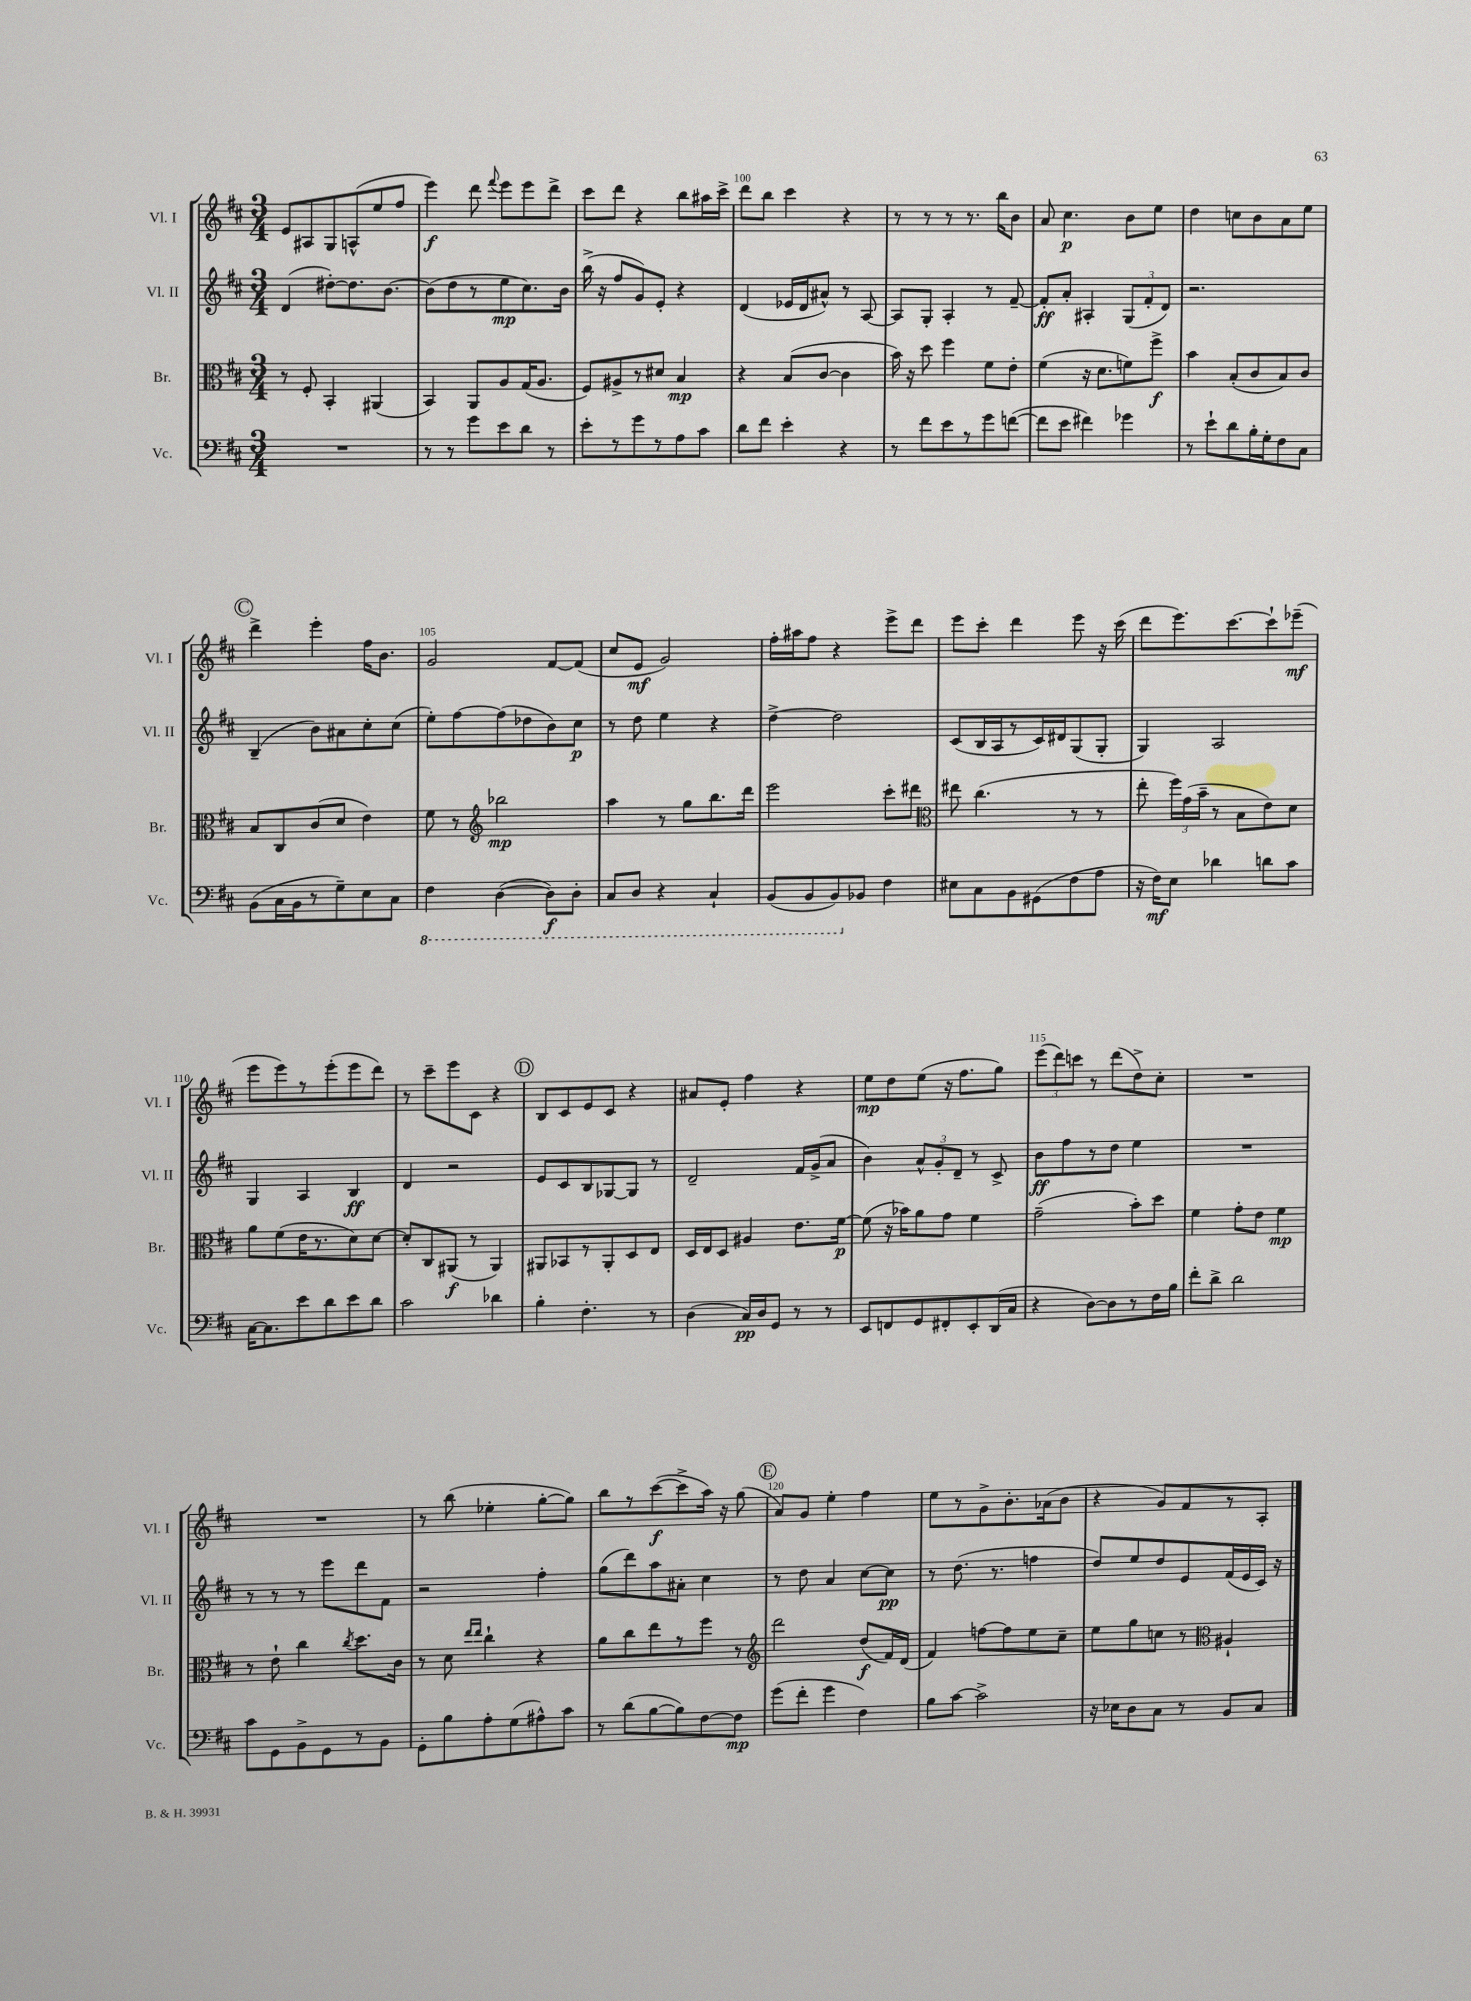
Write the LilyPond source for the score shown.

<<
\new StaffGroup <<
\new Staff = "s0" \with { instrumentName = "Vl. I" shortInstrumentName = "Vl. I" } {
    \clef treble \key d \major \numericTimeSignature \time 3/4
    \autoBeamOff e'8[ ais8 g8 a8-^( e''8 fis''8] |
    e'''4\f) d'''8 \appoggiatura { fis'''8 } e'''8[ e'''8 d'''8]-> |
    cis'''8[ d'''8] r4 b''8[ ais''16 cis'''16]-> |
    d'''8[ b''8] cis'''4 r4 |
    r8 r8 r8 r8. b''16[ b'8] |
    a'8 cis''4.\p b'8[ e''8] |
    d''4 c''8[ b'8 a'8 e''8] |
    \mark \markup { \circle "C" } d'''4-> e'''4-. fis''16[ b'8.] |
    g'2 fis'8[~ fis'8]( |
    cis''8[ e'8]\mf g'2) |
    fis''16[-. ais''16 fis''8] r4 e'''8[-> d'''8] |
    e'''8[ cis'''8]-. d'''4 e'''8 r16 cis'''16( |
    d'''8[ e'''8.) cis'''8.~ cis'''8-! ees'''8]--\mf( |
    e'''8[ e'''8) r8 e'''8-.( e'''8 d'''8]) |
    r8 cis'''8[-- e'''8 cis'8] r4 |
    \mark \markup { \circle "D" } b8[ cis'8 e'8 cis'8] r4 |
    ais'8[ e'8]-. fis''4 r4 |
    e''8[\mp d''8 e''8]( r16 fis''8.[ g''8]) |
    \tuplet 3/2 { e'''8[( d'''8) c'''8] } r8 d'''8[( d''8->) cis''8]-. |
    R2. |
    R2. |
    r8 b''8( ees''4-. g''8[~-. g''8]) |
    b''8[ r8 cis'''8~\f( cis'''8-> a''16]) r16 g''8( |
    \mark \markup { \circle "E" } a'8[) g'8] e''4-. fis''4 |
    e''8[ r8 g'8-> b'8.-. aes'16( b'8] |
    r4 g'8[) fis'8 r8 a8]-. \bar "|." |
}
\new Staff = "s1" \with { instrumentName = "Vl. II" shortInstrumentName = "Vl. II" } {
    \clef treble \key d \major \numericTimeSignature \time 3/4
    \autoBeamOff d'4( dis''8[~-.) dis''8. b'8.]~ |
    b'8[( d''8 r8 e''8\mp cis''8.) b'16] |
    b''16->( r16 fis''8[ g'8) e'8]-. r4 |
    d'4( ees'16[ d'16 ais'8]-^) r8 a8~ |
    a8[ g8]-. a4-. r8 fis'8~-- |
    fis'8[-.\ff a'8]-. ais4-. \tuplet 3/2 { g8[( fis'8-. d'8]) } |
    r2. |
    \mark \markup { \circle "C" } b4--( b'8[) ais'8 cis''8-. cis''8]( |
    e''8[-.) fis''8~ fis''8( des''8 b'8) cis''8]\p |
    r8 d''8 e''4 r4 |
    d''4~-> d''2 |
    cis'8[( b16 a16 r8 cis'16) dis'16 g8( g8]-. |
    g4) a2 |
    g4 a4 b4\ff |
    d'4 r2 |
    \mark \markup { \circle "D" } e'8[ cis'8 b8 ges8~ ges8] r8 |
    d'2-- fis'16[ g'16->( a'8] |
    b'4) \tuplet 3/2 { a'8[-^ g'8-. d'8]-- } r8 cis'8-> |
    b'8[\ff fis''8 r8 d''8] e''4 |
    R2. |
    r8 r8 r8 e'''8[ d'''8 fis'8] |
    r2 fis''4-. |
    g''8[( d'''8) a''8 ais'8]-. cis''4 |
    \mark \markup { \circle "E" } r8 d''8 a'4 cis''8[~ cis''8]\pp |
    r8 d''8.( r8. f''4 |
    d''8[) e''8 d''8 e'8 fis'16( e'16 cis'16]) r16 \bar "|." |
}
\new Staff = "s2" \with { instrumentName = "Br." shortInstrumentName = "Br." } {
    \clef alto \key d \major \numericTimeSignature \time 3/4
    \autoBeamOff r8 fis8-. b,4-. ais,4( |
    b,4) a,8[ a8 g16( a8.] |
    fis8[) ais8-> r8 dis'8] b4\mp |
    r4 b8[( cis'8]~ cis'4 |
    b'16) r16 d''8 fis''4 fis'8[ e'8]-. |
    fis'4( r16 d'8.[ f'8) fis''8]->\f |
    b'4 b8[-.( cis'8 b8) cis'8] |
    \mark \markup { \circle "C" } b8[ cis8 cis'8( d'8] e'4) |
    fis'8 r8 \clef treble bes''2\mp |
    a''4 r8 g''8[ b''8. d'''16] |
    e'''2 cis'''8[-. dis'''8] |
    \clef alto eis''8 cis''4.( r8 r8 |
    e''8-. \tuplet 3/2 { fis''16[) g'16( b'16]-- } r8 b8[ e'8) d'8] |
    a'8[ fis'8( e'16 r8. d'8) d'8]~ |
    d'8[-. cis8 ais,8]\f( r8 ais,4) |
    \mark \markup { \circle "D" } ais,8[ bes,8 r8 ais,8-. d8 e8] |
    d16[ e16 d8] ais4 e'8.[ fis'16]~\p |
    fis'8( r16 bes'16[) a'8 g'8] fis'4 |
    g'2--( b'8[-.) d''8] |
    fis'4 g'8[-. e'8] fis'4\mp |
    r8 e'8-! cis''4 \acciaccatura { cis''8 } d''8.[ cis'16] |
    r8 d'8 \grace { e''16[ e''16] } cis''4-! r4 |
    a'8[ cis''8 e''8 r8 fis''8] r8 |
    \mark \markup { \circle "E" } \clef treble d'''2 d''8[\f( fis'16) d'16]( |
    fis'4) f''8[~ f''8 e''8 cis''8]-- |
    e''8[ g''8 c''8] r8 \clef alto ais4-! \bar "|." |
}
\new Staff = "s3" \with { instrumentName = "Vc." shortInstrumentName = "Vc." } {
    \clef bass \key d \major \numericTimeSignature \time 3/4
    \autoBeamOff R2. |
    r8 r8 g'8[ e'8 d'8] r8 |
    e'8[-. r8 g'8 r8 a8 cis'8] |
    d'8[ fis'8] e'4-. r4 |
    r8 fis'8[ e'8 r8 g'8 f'8]~( |
    f'8[ e'8] fis'4) ges'4 |
    r8 e'8[-! d'8 b16-. g16-. fis8 cis8] |
    \mark \markup { \circle "C" } b,8[( cis16 b,16 r8 g8--) e8 cis8] |
    \ottava #-1 fis,4 d,4~( d,8[\f) d,8]-. |
    cis,8[ d,8] r4 cis,4-! |
    b,,8[( b,,8 b,,8) \ottava #0 bes,8] fis4 |
    eis8[ cis8 b,8 gis,8( fis8 a8] |
    r16 fis16[\mf) e8] des'4 d'8[ cis'8] |
    cis16[~ cis8. e'8 d'8 e'8 d'8] |
    cis'2 des'4 |
    \mark \markup { \circle "D" } b4-. fis4.-. r8 |
    d4( cis16[\pp) d16 g,8] r8 r8 |
    e,8[ f,8 g,8 fis,8-. e,8-. d,16( cis16] |
    r4 d8[~) d8 r8 fis16 b16] |
    fis'8[-. d'8]-> d'2 |
    cis'8[ g,8 b,8-> g,8 r8 b,8] |
    g,8[-. b8 a8-. g8( ais8-^) cis'8] |
    r8 d'8[( b8~ b8) fis8~ fis8]\mp |
    \mark \markup { \circle "E" } g'8[( fis'8]-. g'4 fis4) |
    b8[ cis'8]~ cis'2-> |
    r16 ees16[ d8 cis8] r8 b,8[ cis8] \bar "|." |
}
>>
>>
\layout { \context { \Score currentBarNumber = #97 \override BarNumber.break-visibility = ##(#f #t #t) barNumberVisibility = #(every-nth-bar-number-visible 5) } }
